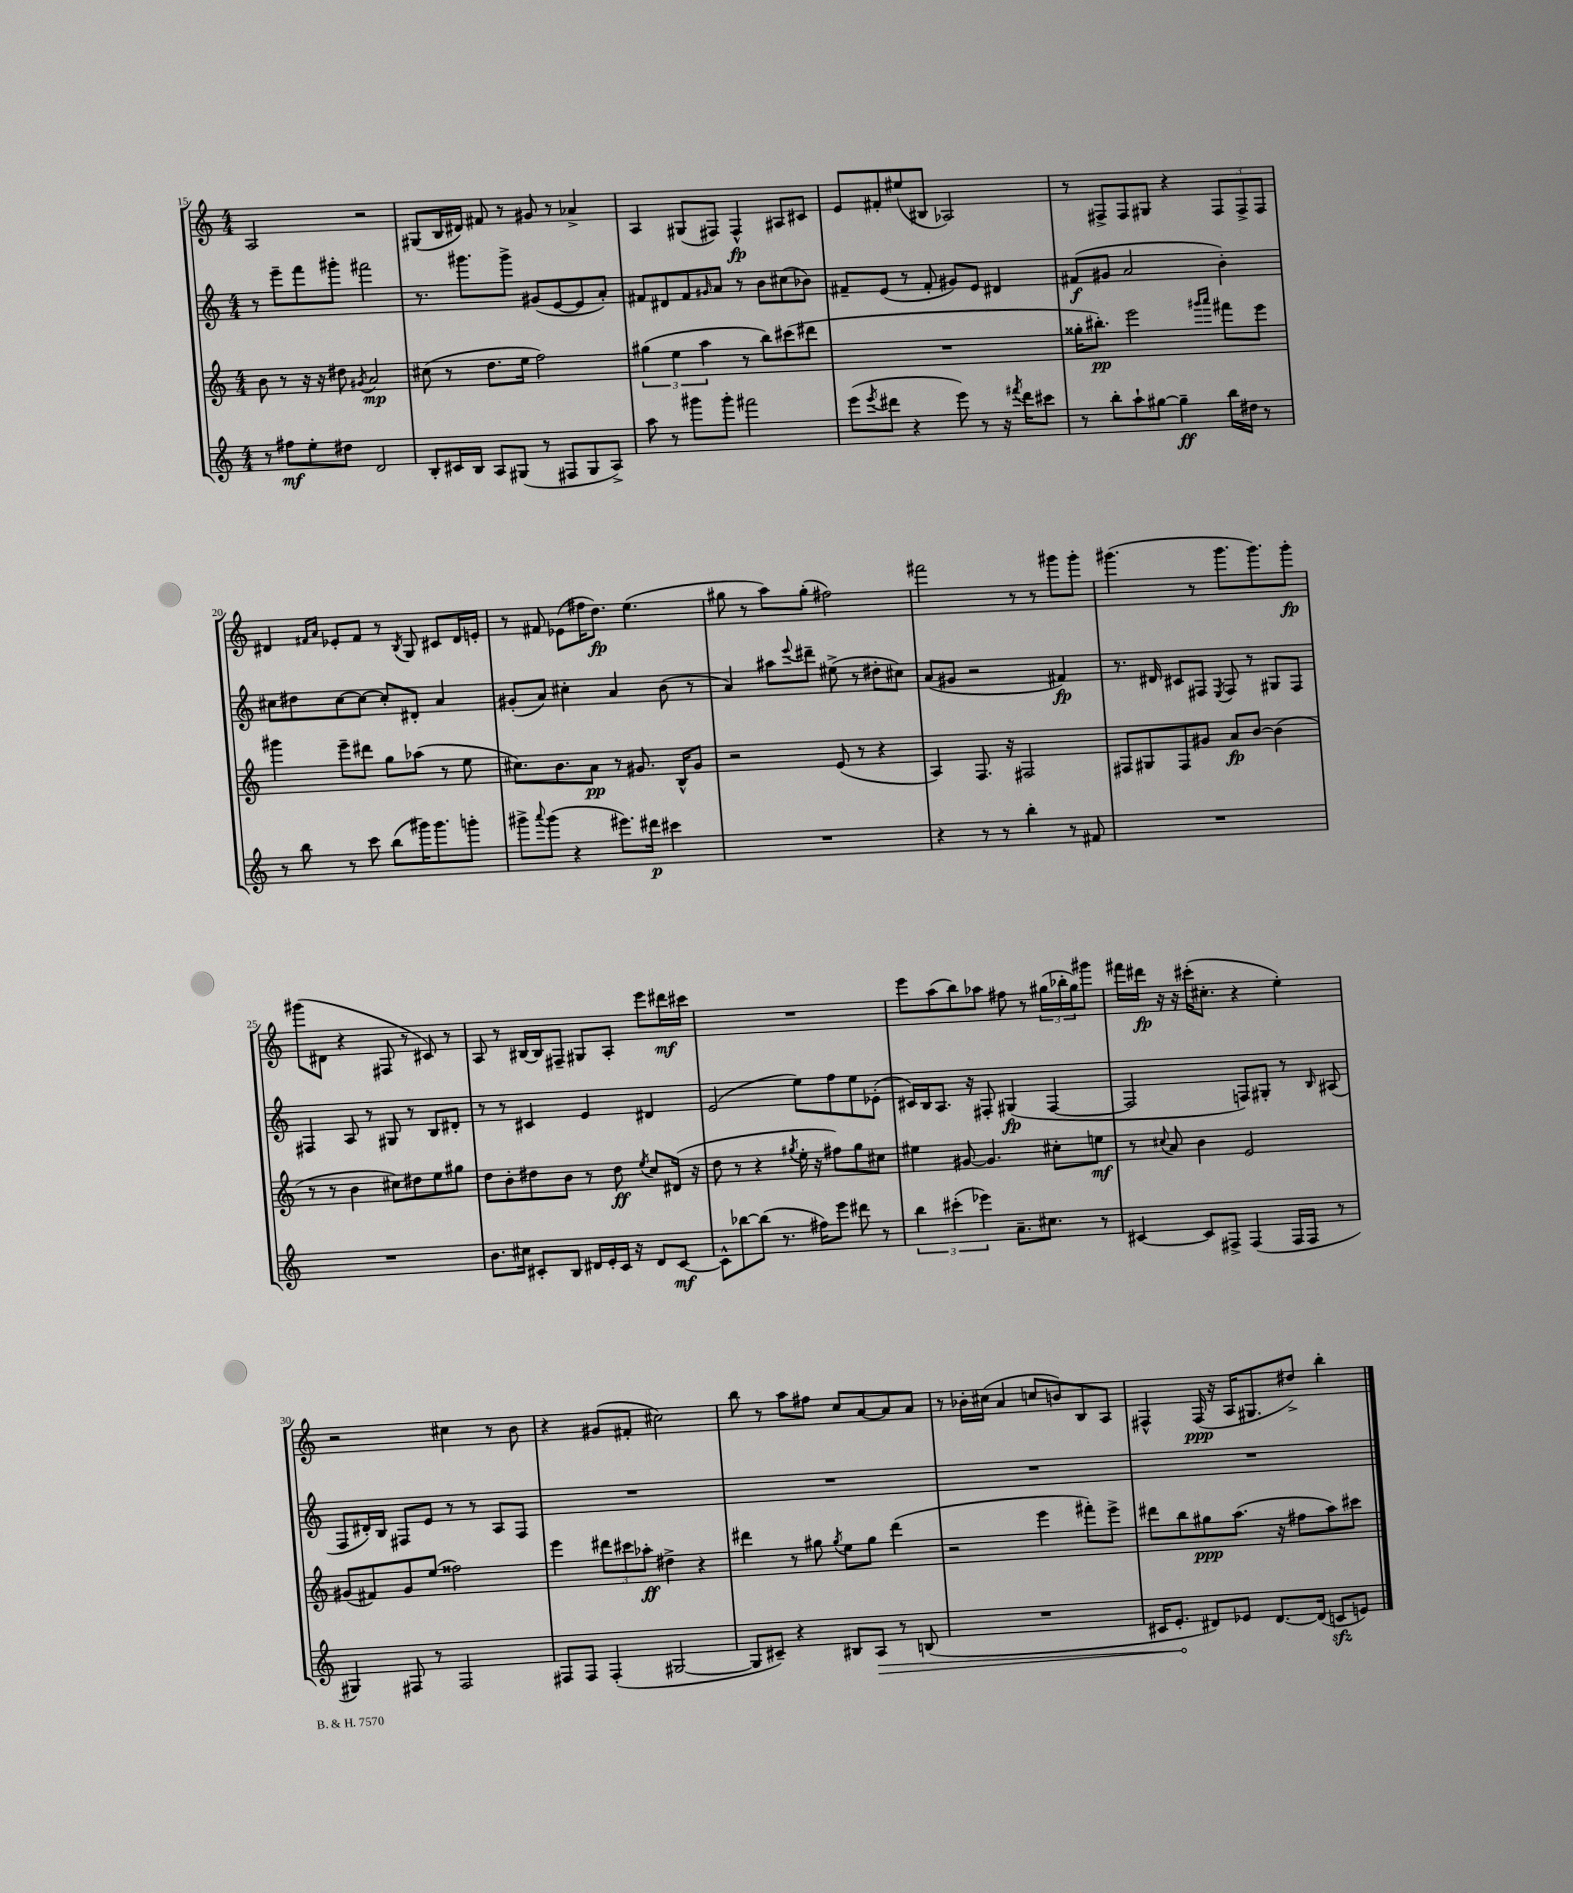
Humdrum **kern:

**kern	**dynam	**kern	**dynam	**kern	**dynam	**kern	**dynam
*part4	*part4	*part3	*part3	*part2	*part2	*part1	*part1
*staff4	*staff4	*staff3	*staff3	*staff2	*staff2	*staff1	*staff1
*clefG2	*	*clefG2	*	*clefG2	*	*clefG2	*
*k[]	*	*k[]	*	*k[]	*	*k[]	*
*M4/4	*	*M4/4	*	*M4/4	*	*M4/4	*
=15	=15	=15	=15	=15	=15	=15	=15
8r	.	8b\	.	8r	.	2A/	.
8ff#X\L	mf	8r	.	8eee~\L	.	.	.
8ee'\	.	16r	.	8fff\	.	.	.
.	.	16r	.	.	.	.	.
8dd#X\J	.	8dd#X\	.	8ggg#X'\J	.	.	.
.	.	8qg#X/	.	.	.	.	.
2d/	.	2a/	mp	2fff#X\	.	2r	.
=16	=16	=16	=16	=16	=16	=16	=16
8B'/L	.	(8cc#X\	.	8.r	.	(8G#X/L	.
16c#X/L	.	8r	.	.	.	16B/L	.
16B/JJ	.	.	.	8.ggg#X\L	.	16d#X/JJ)	.
8A/L	.	8.dd\L	.	.	.	8f#X/	.
(8G#X/J	.	.	.	8ggg#^\J	.	8r	.
.	.	16ee\Jk	.	.	.	.	.
8r	.	2ff\)	.	(8g#X/L	.	8g#X/	.
8F#X/L	.	.	.	[8e/	.	8r	.
8G#/	.	.	.	8e/]	.	4a-X^/	.
8A^/J)	.	.	.	8a'/J)	.	.	.
=17	=17	=17	=17	=17	=17	=17	=17
8aa\	.	(6gg#X\	.	8f#X/L	.	4A/	.
8r	.	.	.	8d#X/	.	.	.
.	.	6ee\	.	.	.	.	.
8ggg#X\L	.	.	.	8f#/	.	(8G#X/L	.
.	.	6aa\	.	.	.	.	.
.	.	.	.	16qqg#X/	.	.	.
8ggg#'\J	.	.	.	8a/J	.	8F#X/J)	.
2fff#X\	.	8r	.	8r	.	4F#^^/	fp
.	.	8bb\L)	.	8b\L	.	.	.
.	.	(8ccc#X\	.	(8cc#X\	.	8A#X/L	.
.	.	8ddd#X\J	.	8b-X\J)	.	8c#X/J	.
=18	=18	=18	=18	=18	=18	=18	=18
(8eee\L	.	1r	.	8f#X~/L	.	8e/L	.
8qeee/	.	.	.	.	.	.	.
8ddd#X\J	.	.	.	(8e/J	.	8f#X'/	.
4r	.	.	.	8r	.	(8ee#X/	.
.	.	.	.	8f#'/	.	8B#X/J	.
8eee\)	.	.	.	8g#X/L)	.	2A-X/)	.
8r	.	.	.	8e/J	.	.	.
16r	.	.	.	4d#X/	.	.	.
8qfff#X/	.	.	.	.	.	.	.
16ddd#\KL	.	.	.	.	.	.	.
8ccc#X\J	.	.	.	.	.	.	.
=19	=19	=19	=19	=19	=19	=19	=19
8r	.	16gg##X'\KL	.	(8f#X/L	f	8r	.
.	.	8.bb#X'\J)	pp	.	.	.	.
8bb'\L	.	.	.	8g#X/J	.	8F#X^/L	.
8aa`\	.	2eee\	.	2a/	.	8F#/	.
[8gg#X\J	.	.	.	.	.	8G#X/J	.
4gg#~\]	ff	.	.	.	.	4r	.
.	.	16qqggg#X/LL	.	.	.	.	.
.	.	16qqaaa/JJ	.	.	.	.	.
16bb\LL	.	8fff#X\L	.	4b'\)	.	12F#/L	.
16dd#X\JJ	.	.	.	.	.	.	.
.	.	.	.	.	.	12F#^/	.
8r	.	8eee\J	.	.	.	.	.
.	.	.	.	.	.	12F#/J	.
!!LO:LB:g=z
=20	=20	=20	=20	=20	=20	=20	=20
8r	.	4ggg#X\	.	8cc#X\L	.	4d#X/	.
8bb\	.	.	.	8dd#X\	.	.	.
.	.	.	.	.	.	16qqf#X/LL	.
.	.	.	.	.	.	16qqa/JJ	.
8r	.	8eee~\L	.	[8cc#\	.	8e-X'/L	.
8ccc\	.	8ddd#X\J	.	8cc#\J_	.	8f#/J	.
(8bb\L	.	8gg\L	.	8cc#'/L]	.	8r	.
.	.	.	.	.	.	8qB/	.
16ggg#X\K)	.	(8aa-X\J	.	8d#X'/J	.	8G/	.
8.ggg#\	.	.	.	.	.	.	.
.	.	8r	.	4a/	.	8c#X/L	.
8gggn'\J	.	8ee\	.	.	.	16d#/L	.
.	.	.	.	.	.	16en'/JJ	.
=21	=21	=21	=21	=21	=21	=21	=21
8ggg#X^\L	.	8.cc#X\L)	.	(8g#X'/L	.	8r	.
8qqaaa/	.	.	.	.	.	.	.
(8ggg#\J	.	.	.	8a/J)	.	8f#X/	.
.	.	8.b\	.	.	.	.	.
4r	.	.	.	4cc#X'\	.	(8e-X\L	.
.	.	8a\J	pp	.	.	16ff#X\K	.
.	.	.	.	.	.	8.dd\J)	fp
8.eee#X\L)	.	8r	.	4a/	.	.	.
.	.	8.g#X/	.	.	.	(4.ee\	.
16ddd#X\Jk	p	.	.	.	.	.	.
4ccc#X\	.	.	.	(8b\	.	.	.
.	.	16B^^/KL	.	.	.	.	.
.	.	8g#/J	.	8r	.	.	.
=22	=22	=22	=22	=22	=22	=22	=22
1r	.	2r	.	4a/)	.	8gg#X\	.
.	.	.	.	.	.	8r	.
.	.	.	.	8aa#X\L	.	8aa\L)	.
.	.	.	.	8qqeee/	.	.	.
.	.	.	.	8ddd#X~\J	.	(8gg#'\J	.
.	.	(8e/	.	(8ee#X^\	.	2ff#X\)	.
.	.	8r	.	8r	.	.	.
.	.	4r	.	8dd#X'\L	.	.	.
.	.	.	.	8cc#X\J)	.	.	.
=23	=23	=23	=23	=23	=23	=23	=23
4r	.	4A/)	.	(8a/L	.	2fff#X\	.
.	.	.	.	8g#X/J	.	.	.
8r	.	8.F/	.	2r	.	.	.
8r	.	.	.	.	.	.	.
.	.	16r	.	.	.	.	.
4bb'\	.	2F#X/	.	.	.	8r	.
.	.	.	.	.	.	8r	.
8r	.	.	.	4f#X/)	fp	8ggg#X\L	.
8f#X/	.	.	.	.	.	8ggg#'\J	.
=24	=24	=24	=24	=24	=24	=24	=24
1r	.	8F#X/L	.	8.r	.	(4.ggg#X\	.
.	.	8G#X/	.	.	.	.	.
.	.	.	.	16d#X/	.	.	.
.	.	8F#/	.	8c#X/L	.	.	.
.	.	8g#X/J	.	8F#X/J	.	8r	.
.	.	.	.	8qE/	.	.	.
.	.	8a/L	fp	8F#/	.	8.ggg#\L	.
.	.	[8b/J	.	8r	.	.	.
.	.	.	.	.	.	8.ggg#\)	.
.	.	(4b\]	.	8G#X/L	.	.	.
.	.	.	.	8F#/J	.	8ggg#'\J	fp
!!LO:LB:g=z
=25	=25	=25	=25	=25	=25	=25	=25
1r	.	8r	.	4F#X/	.	(8ggg#X\L	.
.	.	8r	.	.	.	8d#X\J	.
.	.	4b\	.	8A/	.	4r	.
.	.	.	.	8r	.	.	.
.	.	8cc#X\L)	.	8G#X/	.	8F#X/	.
.	.	8dd#X\	.	8r	.	8r	.
.	.	8ee\	.	8B/L	.	8c#X/)	.
.	.	8gg#X\J	.	8d#X'/J	.	8r	.
=26	=26	=26	=26	=26	=26	=26	=26
8.b\L	.	8dd\L	.	8r	.	8A/	.
.	.	8b'\	.	8r	.	8r	.
16cc#X\Jk	.	.	.	.	.	.	.
8c#X'/L	.	8dd#X\	.	4c#X/	.	[16B#X/LL	.
.	.	.	.	.	.	16B#/J]	.
8B/J	.	8b\J	.	.	.	8F#X~/J	.
16d#X/LL	.	8r	.	4e/	.	8G#X/L	.
16e'/	.	.	.	.	.	.	.
16c#/JJ	.	8dd#\	ff	.	.	8A'/J	.
16r	.	.	.	.	.	.	.
.	.	8qee/	.	.	.	.	.
8d#/L	.	8cc/L	.	4d#X/	.	8eee\L	.
[8c#/J	mf	(16d#X/Jk	.	.	.	16ddd#X\L	mf
.	.	16r	.	.	.	16ccc#X\JJ	.
=27	=27	=27	=27	=27	=27	=27	=27
8c#^^\L]	.	8dd\	.	(2e/	.	1r	.
[8bb-X\	.	8r	.	.	.	.	.
(8bb-\J]	.	4r	.	.	.	.	.
8.r	.	.	.	.	.	.	.
.	.	8qgg#X/	.	.	.	.	.
.	.	16ee'\	.	8ee\L)	.	.	.
16ff#X\KL)	.	16r	.	.	.	.	.
8eee\J	.	8ff#X\L)	.	8ff\	.	.	.
8ddd#X\	.	8gg#\	.	8ee\	.	.	.
8r	.	8cc#X\J	.	(8e-X'\J	.	.	.
=28	=28	=28	=28	=28	=28	=28	=28
6bb\	.	4ee#X\	.	16c#X/LL)	.	8eee\L	.
.	.	.	.	16B/J	.	.	.
.	.	.	.	8.A/J	.	(8aa\	.
(6ccc#X'\	.	.	.	.	.	.	.
.	.	[8g#X/	.	.	.	8bb\)	.
.	.	.	.	16r	.	.	.
6eee-X\)	.	.	.	.	.	.	.
.	.	4.g#/]	.	8F#X'/	.	8aa-X\J	.
8.a~\L	.	.	.	(4G#X/	fp	8ff#X\	.
.	.	.	.	.	.	8r	.
8.cc#X\J	.	.	.	.	.	.	.
.	.	8cc#X'\L	.	[4F#/	.	(24gg#X\LL	.
.	.	.	.	.	.	24bb-X'\	.
.	.	.	.	.	.	24gg#\J)	.
8r	.	8een\J	mf	.	.	8ggg#X\J	.
=29	=29	=29	=29	=29	=29	=29	=29
[4c#X/	.	8r	.	2F#/]	.	16fff#X\LL	.
.	.	.	.	.	.	16ddd#X\JJ	fp
.	.	8qqcc#X/	.	.	.	.	.
.	.	8a/	.	.	.	16r	.
.	.	.	.	.	.	16r	.
8c#/L]	.	4b\	.	.	.	(16ccc#X'\KL	.
.	.	.	.	.	.	8.cc#X'\J	.
8F#X^/J	.	.	.	.	.	.	.
(4F#/	.	2e/	.	8Fn/L)	.	4r	.
.	.	.	.	8G#X'/J	.	.	.
16F#/LL	.	.	.	8r	.	4ee'\)	.
16F#/JJ	.	.	.	.	.	.	.
.	.	.	.	16qqB/	.	.	.
8r	.	.	.	(8A#X/	.	.	.
!!LO:LB:g=z
=30	=30	=30	=30	=30	=30	=30	=30
4G#X/)	.	(8g#X/L	.	8F/L	.	2r	.
.	.	8f#X/)	.	16d#X'/L)	.	.	.
.	.	.	.	16B/JJ	.	.	.
8F#X/	.	8g#/	.	8F#X/L	.	.	.
8r	.	(8ee/J	.	8e/J	.	.	.
2F#/	.	2ff##X\)	.	8r	.	4cc#X\	.
.	.	.	.	8r	.	.	.
.	.	.	.	8A/L	.	8r	.
.	.	.	.	8F#/J	.	8b\	.
=31	=31	=31	=31	=31	=31	=31	=31
8F#X/L	.	4eee\	.	1r	.	4r	.
8F#/J	.	.	.	.	.	.	.
(4F#'/	.	12ddd#X\L	.	.	.	(8g#X/L	.
.	.	12ccc#X\	.	.	.	.	.
.	.	.	.	.	.	8f#X'/J	.
.	.	12aa-X'\J	ff	.	.	.	.
[2G#X/	.	4dd#X^\	.	.	.	2cc#X\)	.
.	.	4r	.	.	.	.	.
=32	=32	=32	=32	=32	=32	=32	=32
8G#/L]	.	4ddd#X\	.	1r	.	8bb\	.
8c#X~/J)	.	.	.	.	.	8r	.
4r	.	8r	.	.	.	8aa\L	.
.	.	8gg#X\	.	.	.	8ff#X\J	.
.	.	8qgg#/	.	.	.	.	.
8B#X/L	.	8ee\L	.	.	.	8cc/L	.
!	!LO:HP:b	!	!	!	!	!	!
8A/J	>	8gg#\J	.	.	.	[8a/	.
8r	.	(4ddd#\	.	.	.	8a/]	.
(8Bn/	.	.	.	.	.	8a/J	.
=33	=33	=33	=33	=33	=33	=33	=33
1r	.	2r	.	1r	.	8r	.
.	.	.	.	.	.	16b-X'\LL	.
.	.	.	.	.	.	(16cc#X\JJ	.
.	.	.	.	.	.	4a/	.
.	.	4eee\	.	.	.	8ccn/L	.
.	.	.	.	.	.	8bn/)	.
.	.	8fff#X'\L)	.	.	.	8B/	.
.	.	8eee^\J	.	.	.	8A/J	.
=34	=34	=34	=34	=34	=34	=34	=34
16c#X/KL	.	8ddd#X\L	.	1r	.	4F#X^^/	.
8.e'/J	.	.	.	.	.	.	.
.	.	8bb\	.	.	.	.	.
8d#X/L)	]	8gg#X\	ppp	.	.	(16F#/	ppp
.	.	.	.	.	.	16r	.
8e-X/J	.	(8.aa\J	.	.	.	16A/KL	.
.	.	.	.	.	.	8.G#X/	.
[8.d#/L	.	.	.	.	.	.	.
.	.	16r	.	.	.	.	.
.	.	8ff#X\L	.	.	.	8dd#X^/J)	.
(16d#/Jk]	.	.	.	.	.	.	.
8cnzz/L	.	8aa\)	.	.	.	4bb'\	.
8en/J)	.	8ccc#X\J	.	.	.	.	.
==	==	==	==	==	==	==	==
*-	*-	*-	*-	*-	*-	*-	*-
